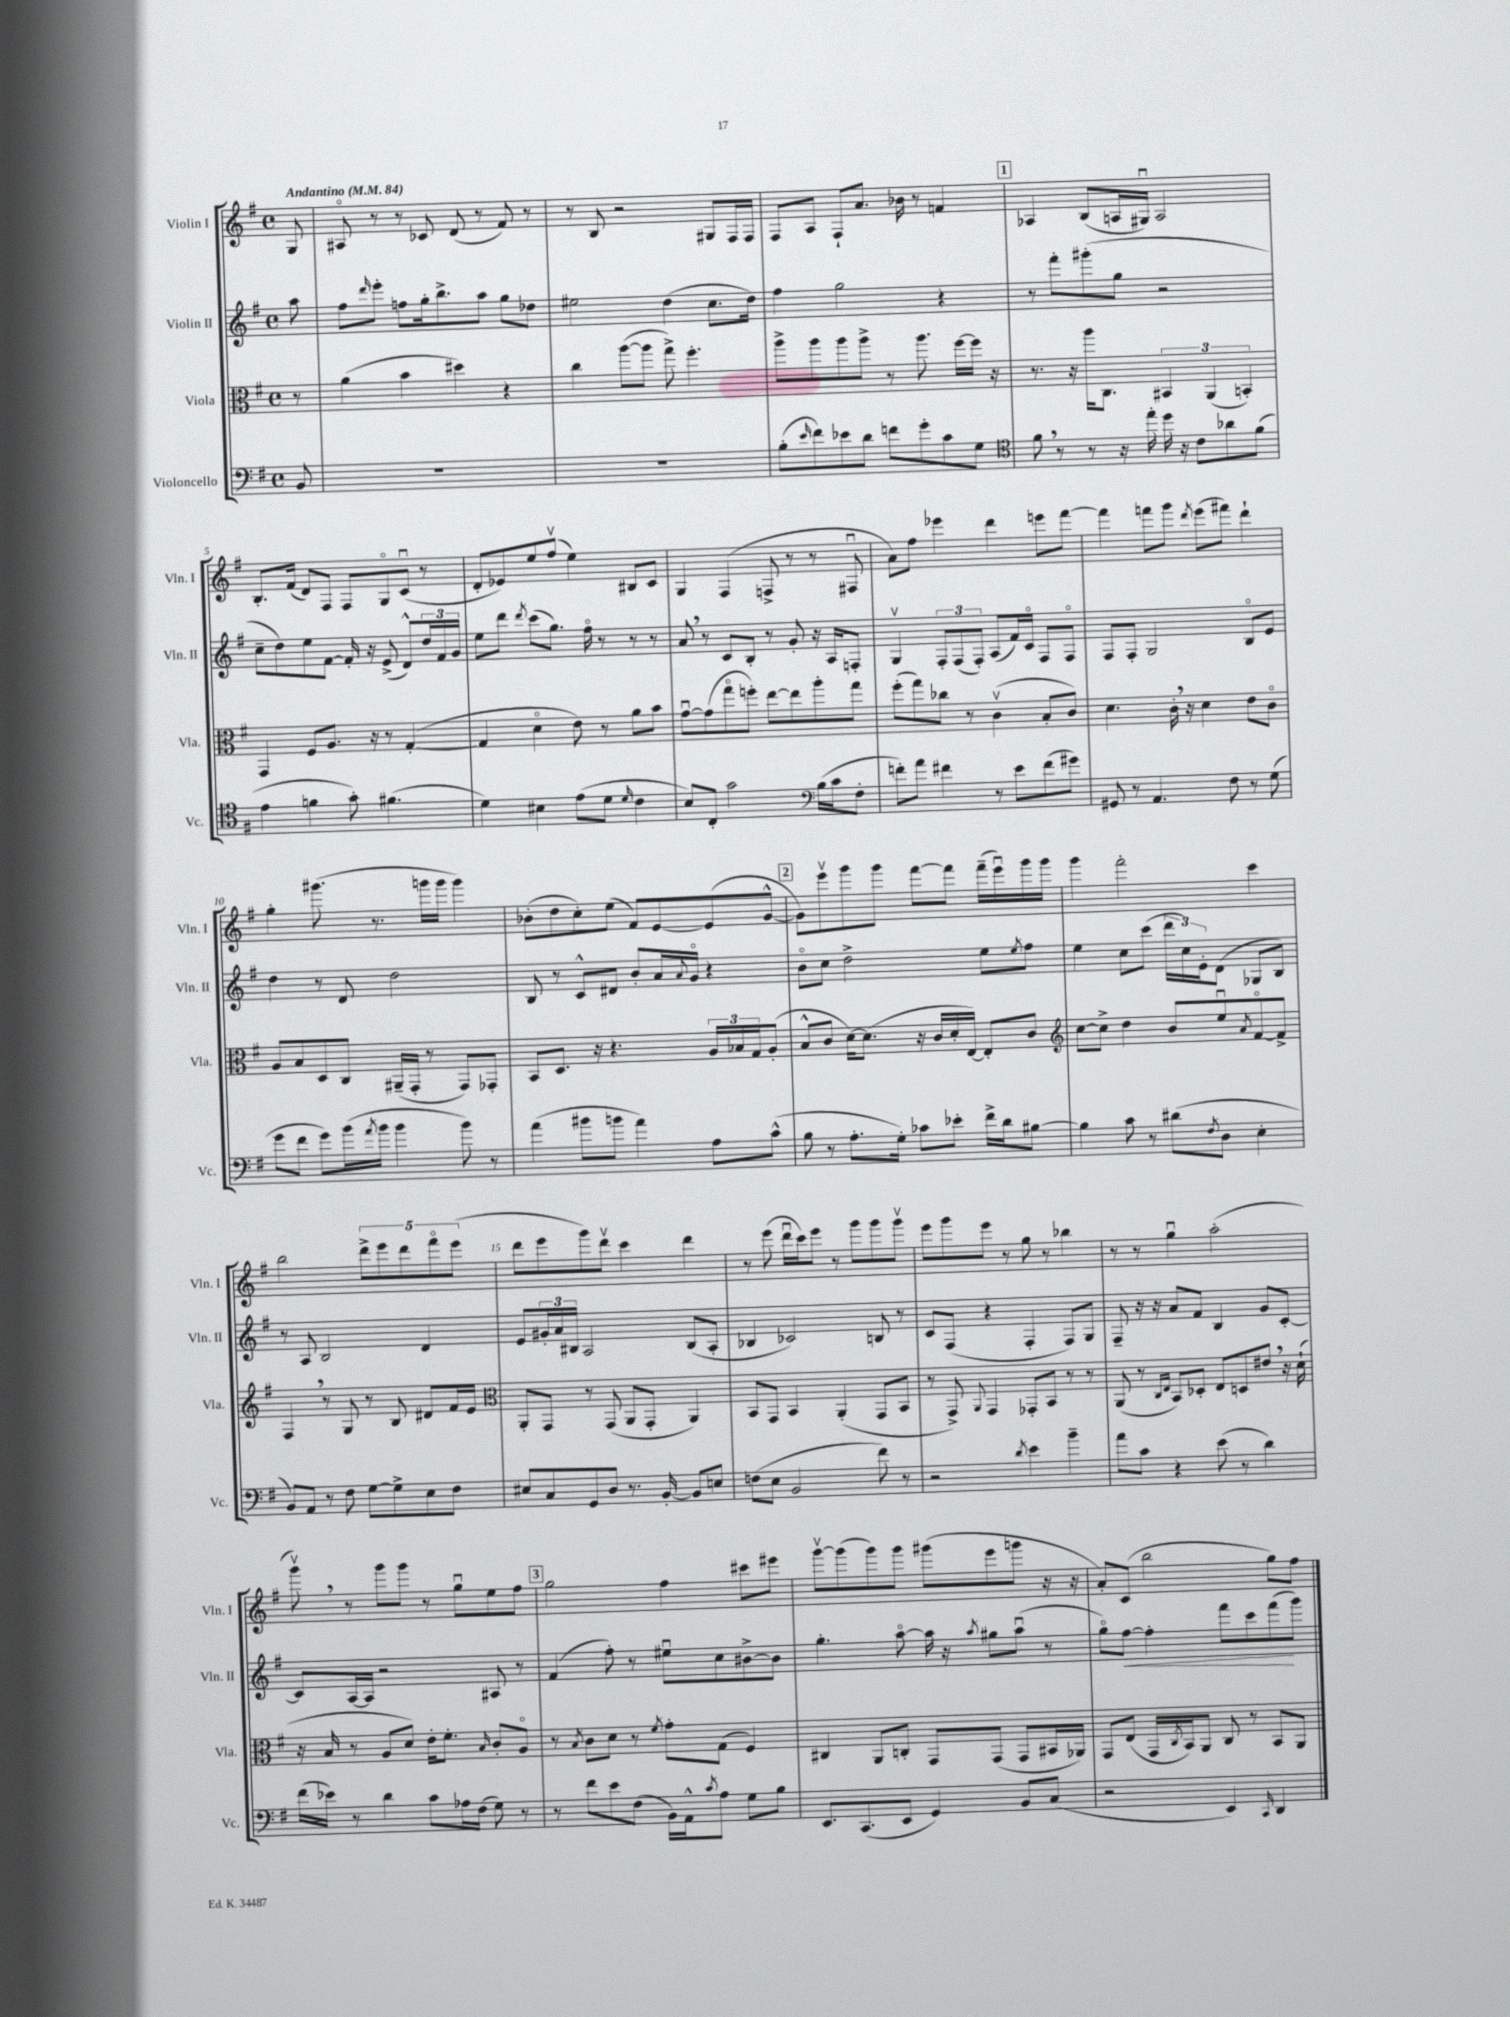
<<
\new StaffGroup <<
\new Staff = "s0" \with { instrumentName = "Violin I" shortInstrumentName = "Vln. I" } {
    \clef treble \key g \major \defaultTimeSignature \time 4/4 \partial 8 \tempo "Andantino" 4 = 84
    g8 |
    ais8\flageolet r8 r8 ces'8 d'8( r8 fis'8) r8 |
    r8 b8 r2 gis8 fis16 fis16 |
    fis8 a8 fis8-! a'8. bes'16 r8 f'4 |
    \mark \markup { \box "1" } aes4 b8( a16 gis16\downbow) a2 |
    b8.-. fis'16( d'8) fis8 fis8 g8\flageolet c'8\downbow( r8 |
    d'8-. ees'8) e''8 fis''8\upbow( e''4) bis8 c'8 |
    g4 fis4( f8-> r8 r8 fis8\downbow |
    a'8) fis''8 ees'''4 d'''4 e'''8 fis'''8~ |
    fis'''4 f'''8 g'''8 \acciaccatura { d'''8 } e'''8( fis'''8) d'''4-! |
    g''4-. gis'''8.( r8. g'''16 g'''16 g'''4) |
    bes'8-.( d''8 c''8-.) e''8( fis'8) e'8~ e'8( g'8~-^ |
    \mark \markup { \box "2" } g'8) e'''8\upbow g'''8 g'''8 fis'''8~ fis'''8 fis'''16--( e'''16\downbow) g'''16 g'''16 |
    g'''4 fis'''2-. c'''4 |
    b''2 \tuplet 5/4 { d'''8-> e'''8 d'''8 fis'''8\flageolet e'''8( } |
    d'''8 e'''8 g'''8) d'''8\upbow c'''4 d'''4 |
    r8 e'''8( d'''16\downbow c'''16) e'''8 r8 g'''8 g'''8 g'''8\upbow |
    e'''8 g'''8 e'''8 r8 g''8 r8 bes''4 |
    r8 r8 g''4\downbow a''2-.( |
    g'''8\upbow) \breathe r8 g'''8 g'''8 r8 g''8\downbow e''8 fis''8 |
    \mark \markup { \box "3" } g''2 fis''4 cis'''8 eis'''8 |
    g'''8~\upbow g'''8( g'''8) g'''8 gis'''8( e'''8 g'''8 r16 r16 |
    a'8-.) c'8( b''2 g''8) fis''8 \bar "|." |
}
\new Staff = "s1" \with { instrumentName = "Violin II" shortInstrumentName = "Vln. II" } {
    \clef treble \key g \major \defaultTimeSignature \time 4/4 \partial 8
    a''8 |
    fis''8 \grace { d'''16 } e'''8-. f''8 g''16-. b''8.-> a''8 g''8 des''8 |
    eis''2 d''4( c''8. d''16) |
    fis''4 g''2 r4 |
    \mark \markup { \box "1" } r8 fis'''8-. gis'''8-.( g''8 r2 |
    c''8-- d''8) e''8 fis'8~ fis'16-. r16 e'8->( d'8-^) \tuplet 3/2 { d''16 fis'16 g'16 } |
    e''8 d'''8 \acciaccatura { d'''8 } c'''8( g''8.) fis''16\flageolet r8 r8 r8 |
    a'8 \breathe r8 c'8 b8-. r8 g'8-. r16 a16 f8-. |
    g4\upbow \tuplet 3/2 { fis8-. fis8( fis8-.) } a8( fis'16) c'16\flageolet fis8 fis8\flageolet |
    fis8 fis8-. g2 b8\flageolet e'8 |
    d''4 r8 d'8 d''2 |
    b8 r8 c'8-^ dis'8 b'8-. a'16 \appoggiatura { a'8 } g'16\flageolet r4 |
    \mark \markup { \box "2" } b'8\flageolet c''8 d''2-> e''8 \acciaccatura { e''8 } fis''8 |
    e''4 c''8 c'''8( \tuplet 3/2 { d'''16 c''16) e'16-. } d'8( ges8 b8) |
    r8 a8 b2 d'4 |
    e'8 \tuplet 3/2 { gis'16-. a'16 bis16 } a2 bis8( a8-. |
    bes4 ces'2) b8 r8 |
    c'8 fis8( r4 fis4-. fis8) g8 |
    fis8-- r16 r16 a'8 fis'8 b4 g'8 c'8~-. |
    c'8 a16~ a16 r2 ais8 r8 |
    \mark \markup { \box "3" } fis'4( fis''8-.) r8 eis''8\downbow c''8 bis'8~-> bis'8 |
    g''4.-. a''8~\flageolet a''16 r16 \acciaccatura { a''8 } gis''8 a''8\downbow( r8 |
    g''8\flageolet) fis''8~\< fis''4-. fis'''8 c'''8 fis'''8\!( g'''8) \bar "|." |
}
\new Staff = "s2" \with { instrumentName = "Viola" shortInstrumentName = "Vla." } {
    \clef alto \key g \major \defaultTimeSignature \time 4/4 \partial 8
    r8 |
    a'4( b'4 dis''4) r4 |
    c''4 a''8~( a''8 g''8->) fis''4.-. |
    a''8-> a''8 a''8 a''8-> r8 a''8. fis''16~ fis''16 r16 |
    \mark \markup { \box "1" } r8. r16 a''16 c8. \tuplet 3/2 { bis,4 a,4( b,4-.) } |
    g,4 fis8 a8. r16 r8 g4~-.( |
    g4 d'4\flageolet e'8) r8 a'8 b'8 |
    g'8~\downbow g'8( g''8\flageolet f''8-.) e''8~ e''8 a''8-. g''8 |
    fis''8-.( g''8) ces''8 r8 c'4\upbow( b8-. c'8) |
    d'4. c'16-. \breathe r16 d'4 e'8 c'8\flageolet |
    a8 b8 d8 c8 ais,16--( g,16-. r8 g,8) ges,8-. |
    b,8 d8. r16 r4. \tuplet 3/2 { a16 bes16 g16 } a8-.( |
    \mark \markup { \box "2" } b8-^ c'8 d'16~) d'8.( r16 c'16 d'16-. e16~) e8-. c'8 |
    \clef treble c''8~ c''8-> d''4 b'8 e''8\downbow \acciaccatura { a'8 } fis'8~\flageolet fis'8-> |
    fis4 \breathe r8 g8 r8 b8 dis'8 fis'16 e'16 |
    \clef alto a,8-. g,8 r8 g,8( a,8 g,8-. a,4) |
    b,8 g,8 b,4 a,4-.( g,8 b,8 |
    r8 g,8->) \appoggiatura { a,8 } g,4 ges,8-. b,8 r8 r8 |
    a,8( r8 \grace { c16 e16 } b,8) des8-. e8 d8 eis'8 \breathe r16 d'16-!( |
    r16 b16 r8 a8 d'8) e'16-. fis'8.-. \grace { b16 } c'8-. a8\flageolet |
    \mark \markup { \box "3" } r8 \acciaccatura { b8 } c'8 d'8 r8 \acciaccatura { fis'8 } g'8-. g8( fis4) |
    cis4 a,8 c8-. g,8 g,8( g,8 bis,16 aes,16) |
    g,8 e8( g,16 \acciaccatura { c8 } b,16) a,8 c8 r8 b,8 a,8 \bar "|." |
}
\new Staff = "s3" \with { instrumentName = "Violoncello" shortInstrumentName = "Vc." } {
    \clef bass \key g \major \defaultTimeSignature \time 4/4 \partial 8
    b,8 |
    R1 |
    R1 |
    b8-.( \grace { e'16 } fis'8) ees'8 d'8 f'8 g'8-. c'8 g8 |
    \mark \markup { \box "1" } \clef tenor fis'8 \breathe r8 r8 r16 e''16-. d''16 r16 c'8 aes'8 fis'8( |
    e'4 f'4 g'8-.) fis'4.( |
    d'4) bis4 e'8( d'8 \grace { d'16 } c'4 |
    b8) c8-. g'2 \clef bass b16( c'16 fis8-. |
    f'8-.) a'8 fis'4 r8 e'8 fis'8( gis'8) |
    gis,8 r8 a,4. fis8 r8 g8( |
    g'8 fis'8 g'8) b'16( \acciaccatura { a'8 } b'16 b'4 b'8) r8 |
    a'4( bis'8 b'8 a'4) a8 c'8-^( |
    \mark \markup { \box "2" } b8 r8 a8.-. g16-.) ces'8 ees'8-. fis'16-> d'16 bis8~ |
    bis4 c'8 r8 dis'8( \acciaccatura { fis8 } d8 e4-. |
    b,8) a,8 r8 fis8 g8~ g8-> e8 fis8 |
    eis8 c8 g,8 d8 r8. b,16~-. b,8 e8 |
    f8( e8 b,2 fis'8) r8 |
    r2 \acciaccatura { d'8 } e'4 b'4-- |
    a'8 c'8 r4 e'8( r8 d'4) |
    fis'16( ees'16) r8 d'4 c'8 aes16 fis16( g8) r8 |
    \mark \markup { \box "3" } r8 fis'8 e'8 fis8( b,16) a,16-^ \acciaccatura { c'8 } a8 g8 b8 |
    e,8. c,8.( e,8 g,4) b,8 c8( |
    r2 e,4) \grace { c,16 } d,4 \bar "|." |
}
>>
>>
\layout { \context { \Score \override BarNumber.break-visibility = ##(#f #t #t) barNumberVisibility = #(every-nth-bar-number-visible 5) } }
